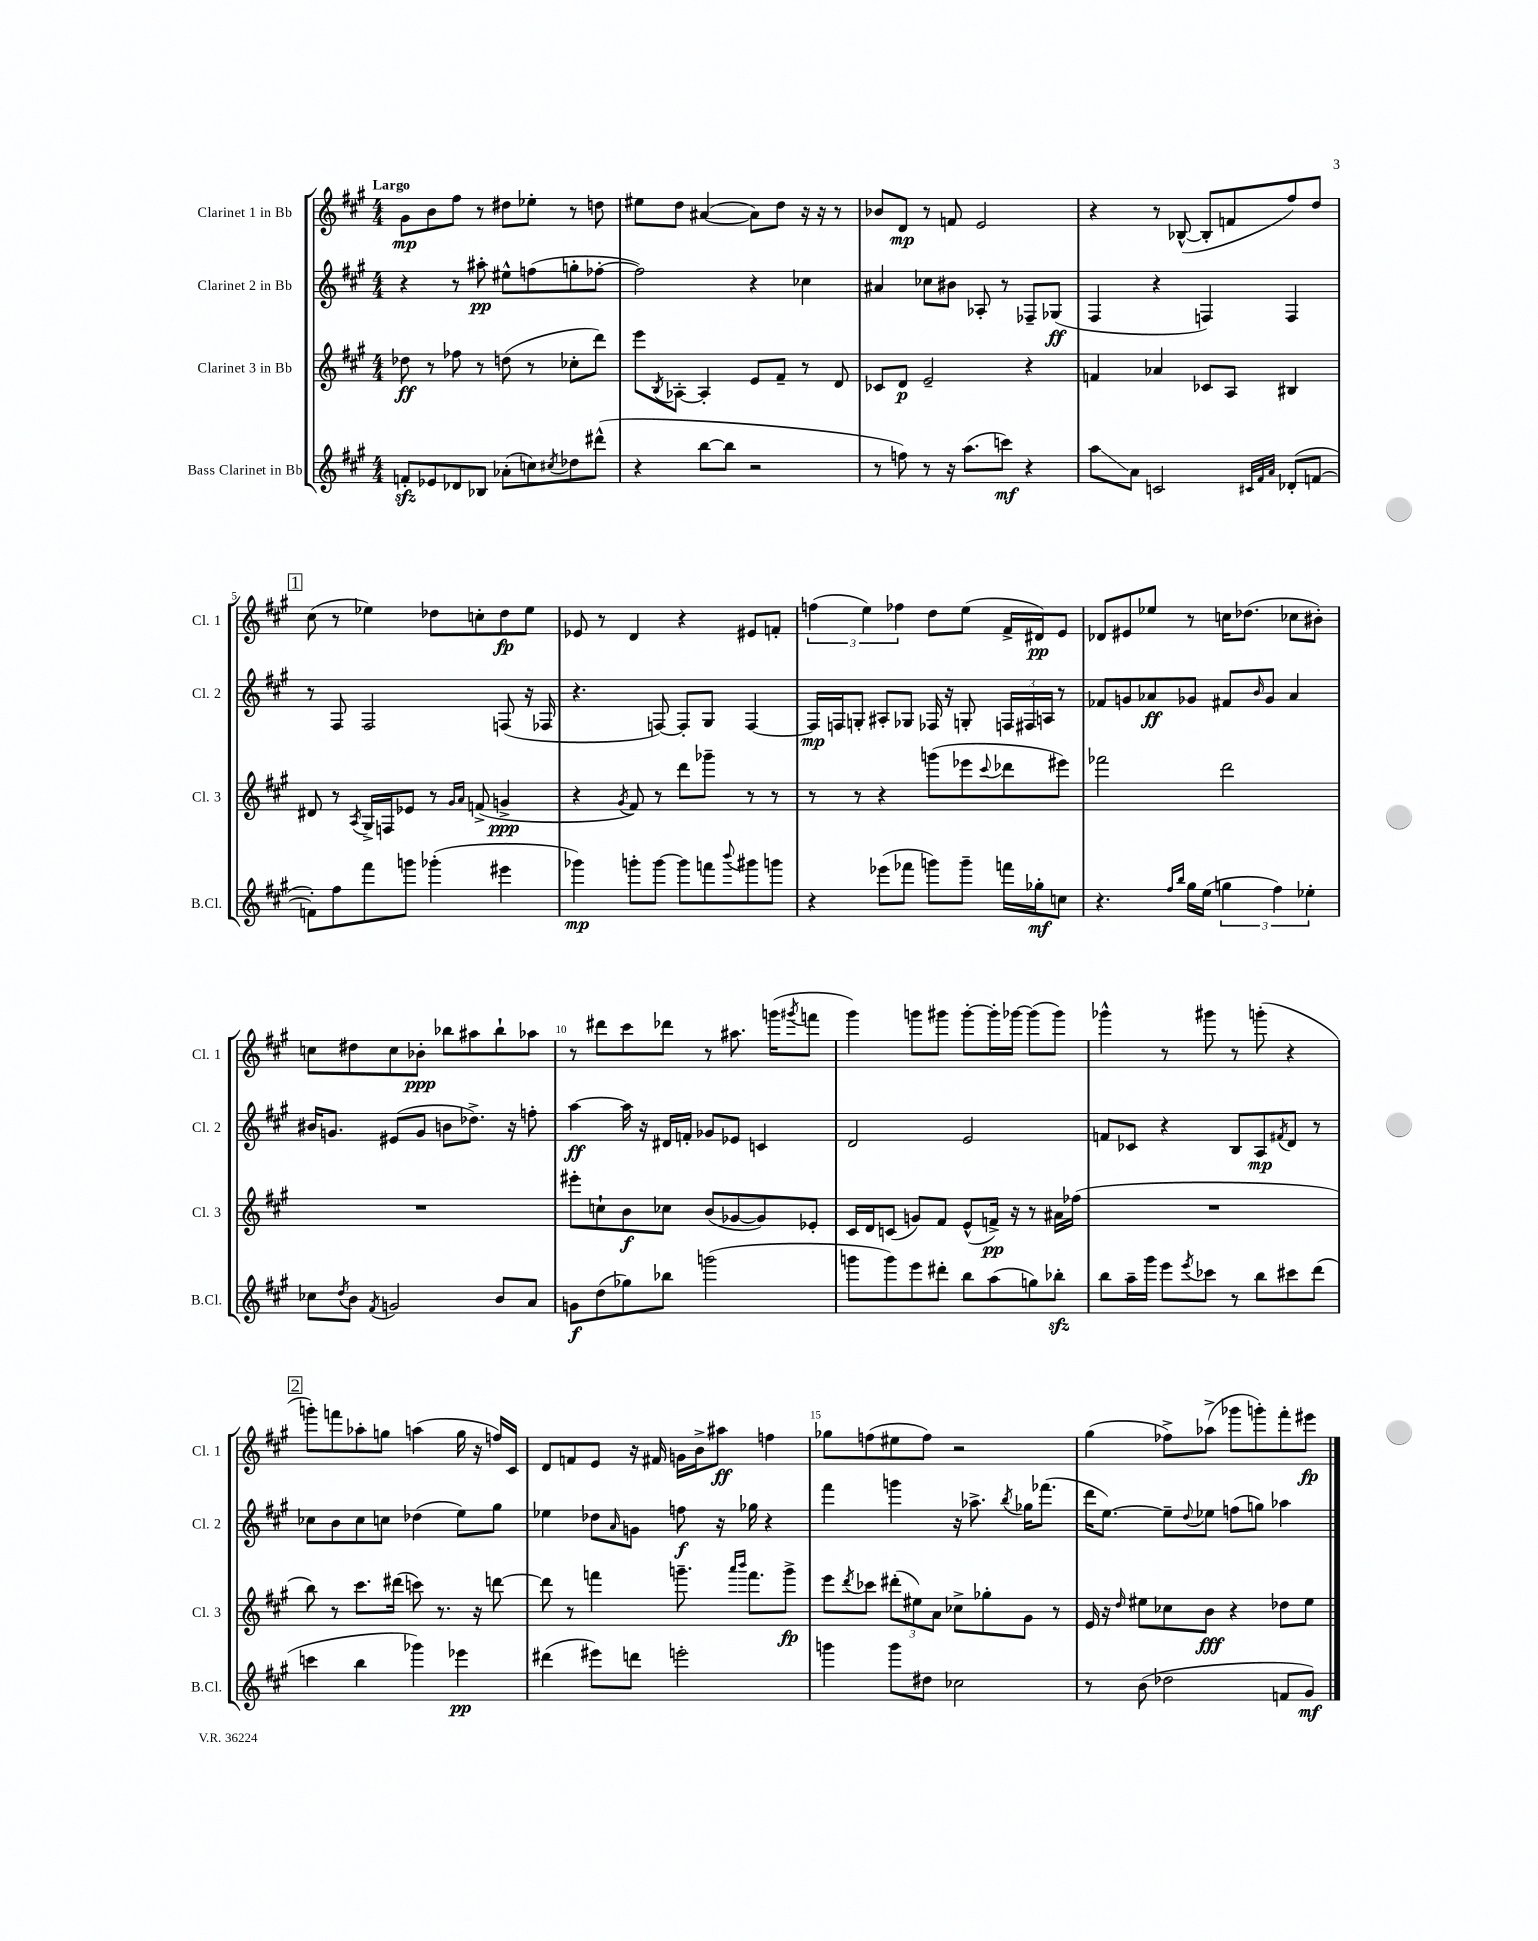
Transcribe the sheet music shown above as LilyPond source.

<<
\new StaffGroup <<
\new Staff = "s0" \with { instrumentName = "Clarinet 1 in Bb" shortInstrumentName = "Cl. 1" } {
    \clef treble \key a \major \numericTimeSignature \time 4/4 \tempo "Largo"
    gis'8\mp b'8 fis''8 r8 dis''8 ees''8-. r8 d''8 |
    eis''8 d''8 ais'4~( ais'8) d''8 r16 r16 r8 |
    bes'8 d'8\mp r8 f'8 e'2 |
    r4 r8 bes8~-^( bes8-. f'8 fis''8) d''8 |
    \mark \markup { \box "1" } cis''8( r8 ees''4) des''8 c''8-. des''8\fp ees''8 |
    ees'8 r8 d'4 r4 eis'8 f'8-. |
    \tuplet 3/2 { f''4( e''4) fes''4 } d''8 e''8( fis'16-> dis'16\pp) e'8 |
    des'8 eis'8 ees''8 r8 c''16 des''8.( ces''8 bis'8-.) |
    c''8 dis''8 c''8 bes'8-.\ppp bes''8 ais''8 bes''8-! aes''8 |
    r8 dis'''8 cis'''8 des'''8 r8 ais''8. g'''16( \acciaccatura { gis'''8 } f'''8 |
    gis'''4) g'''8 gis'''8 gis'''8~-. gis'''16-. ges'''16~ ges'''8( ges'''8) |
    ges'''4-^ r8 gis'''8 r8 g'''8-.( r4 |
    \mark \markup { \box "2" } g'''8-.) f'''8 aes''8-. g''8 a''4( g''16 r16 f''16) cis'16 |
    d'8 f'8 e'8 r16 fis'16 g'16 b'16-> ais''8\ff f''4 |
    ges''8 f''8( eis''8 f''8) r2 |
    gis''4( fes''8->) aes''8->( ges'''8 g'''8-.) fis'''8-. eis'''8\fp \bar "|." |
}
\new Staff = "s1" \with { instrumentName = "Clarinet 2 in Bb" shortInstrumentName = "Cl. 2" } {
    \clef treble \key a \major \numericTimeSignature \time 4/4
    r4 r8 ais''8-.\pp eis''8-^ f''8( g''8-. fes''8~-. |
    fes''2) r4 ces''4 |
    ais'4 ces''8 bis'8 aes8-. r8 fes8-- ges8\ff( |
    fis4 r4 f4) f4 |
    \mark \markup { \box "1" } r8 fis8 fis2 f8( r16 fes16 |
    r4. f8~) f8-. gis8 f4~ |
    f16\mp f16 g8-. ais8-. ges8 fes16 r16 g8-. \tuplet 3/2 { f16 fis16 a16 } r8 |
    fes'8 g'8 aes'8\ff ges'8 fis'8 \grace { b'16 } ges'8 aes'4 |
    bis'16 g'8. eis'8( g'8 b'8 des''8.->) r16 f''8-. |
    a''4~\ff a''16 r16 dis'16 f'16-. ges'8 ees'8 c'4 |
    d'2 e'2 |
    f'8 ces'8 r4 b8 a8\mp \acciaccatura { fis'8 } d'8 r8 |
    \mark \markup { \box "2" } ces''8 b'8 ces''8 c''8 des''4( e''8) gis''8 |
    ees''4 des''8 \grace { a'16 } g'8 f''8\f r16 ges''16 r4 |
    fis'''4 g'''4 r16 aes''8.-> \acciaccatura { b''8 } ges''16 fes'''8.( |
    d'''16 e''8.~) e''8-- \appoggiatura { d''8 } ees''8 f''8( g''8) aes''4 \bar "|." |
}
\new Staff = "s2" \with { instrumentName = "Clarinet 3 in Bb" shortInstrumentName = "Cl. 3" } {
    \clef treble \key a \major \numericTimeSignature \time 4/4
    des''8\ff r8 fes''8 r8 d''8( r8 ces''8-. d'''8) |
    e'''8 \acciaccatura { b8 } aes8~-. aes4-. e'8 fis'8-- r8 d'8 |
    ces'8 d'8\p e'2-- r4 |
    f'4 aes'4 ces'8 a8 bis4 |
    \mark \markup { \box "1" } dis'8 r8 \acciaccatura { a8 } gis16-> f16 ees'8 r8 \grace { gis'16 a'16 } f'8->( g'4->\ppp |
    r4 \acciaccatura { gis'8 } fis'8) r8 d'''8 ges'''8-- r8 r8 |
    r8 r8 r4 g'''8( ees'''8 \appoggiatura { cis'''8 } des'''8 eis'''8) |
    fes'''2 d'''2 |
    R1 |
    eis'''8-. c''8-! b'8\f ces''8 b'8( ges'8~ ges'8) ees'8-. |
    cis'16 d'16 c'8( g'8) fis'8 e'8-^( f'16->\pp) r16 r8 ais'16 fes''16( |
    R1 |
    \mark \markup { \box "2" } b''8) r8 cis'''8. dis'''16( c'''8) r8. r16 d'''8~ |
    d'''8 r8 f'''4 g'''8.-- \grace { a'''16 b'''16 } f'''8. g'''8->\fp |
    e'''8 \acciaccatura { d'''8 } ces'''8 \tuplet 3/2 { dis'''8-.( eis''8) a'8 } ces''8-> ges''8-. gis'8 r8 |
    e'16 r16 \grace { d''16 } eis''8 ces''8 b'8\fff r4 des''8 eis''8 \bar "|." |
}
\new Staff = "s3" \with { instrumentName = "Bass Clarinet in Bb" shortInstrumentName = "B.Cl." } {
    \clef treble \key a \major \numericTimeSignature \time 4/4
    f'8-.\sfz ees'8 des'8 bes8 aes'8-.( c''8) \acciaccatura { cis''8 } des''8 dis'''8-^( |
    r4 b''8~ b''8 r2 |
    r8 f''8) r8 r16 a''8.( c'''8\mf) r4 |
    a''8\glissando a'8 c'2 \grace { cis'32 fis'32 a'32 } des'8-.( f'8~ |
    \mark \markup { \box "1" } f'8-.) fis''8 fis'''8 g'''8 ges'''4-.( eis'''4 |
    ges'''4\mp) g'''8-. g'''8~ g'''8 f'''8 \appoggiatura { b'''8 } gis'''8 g'''8 |
    r4 ees'''8( fes'''8 g'''8) g'''8-- f'''16 ges''16-.\mf c''8 |
    r4. \grace { fis''16 b''16 } gis''16 e''16( \tuplet 3/2 { g''4 fis''4) ees''4-. } |
    ces''8 \acciaccatura { d''8 } b'8 \acciaccatura { fis'8 } g'2 b'8 a'8 |
    g'8\f d''8( ges''8) bes''8 g'''2( |
    g'''8 g'''8) e'''8 dis'''8-. b''8 a''8( g''8) bes''8-.\sfz |
    b''8 a''16-- gis'''16 e'''8 \acciaccatura { e'''8 } ces'''8 r8 b''8 cis'''8 d'''8( |
    \mark \markup { \box "2" } c'''4 b''4 ges'''4) ees'''4\pp |
    dis'''4( eis'''8) d'''8 e'''2-. |
    g'''4 g'''8 dis''8 ces''2 |
    r8 b'8( des''2 f'8 gis'8\mf) \bar "|." |
}
>>
>>
\layout { \context { \Score \override BarNumber.break-visibility = ##(#f #t #t) barNumberVisibility = #(every-nth-bar-number-visible 5) } }
